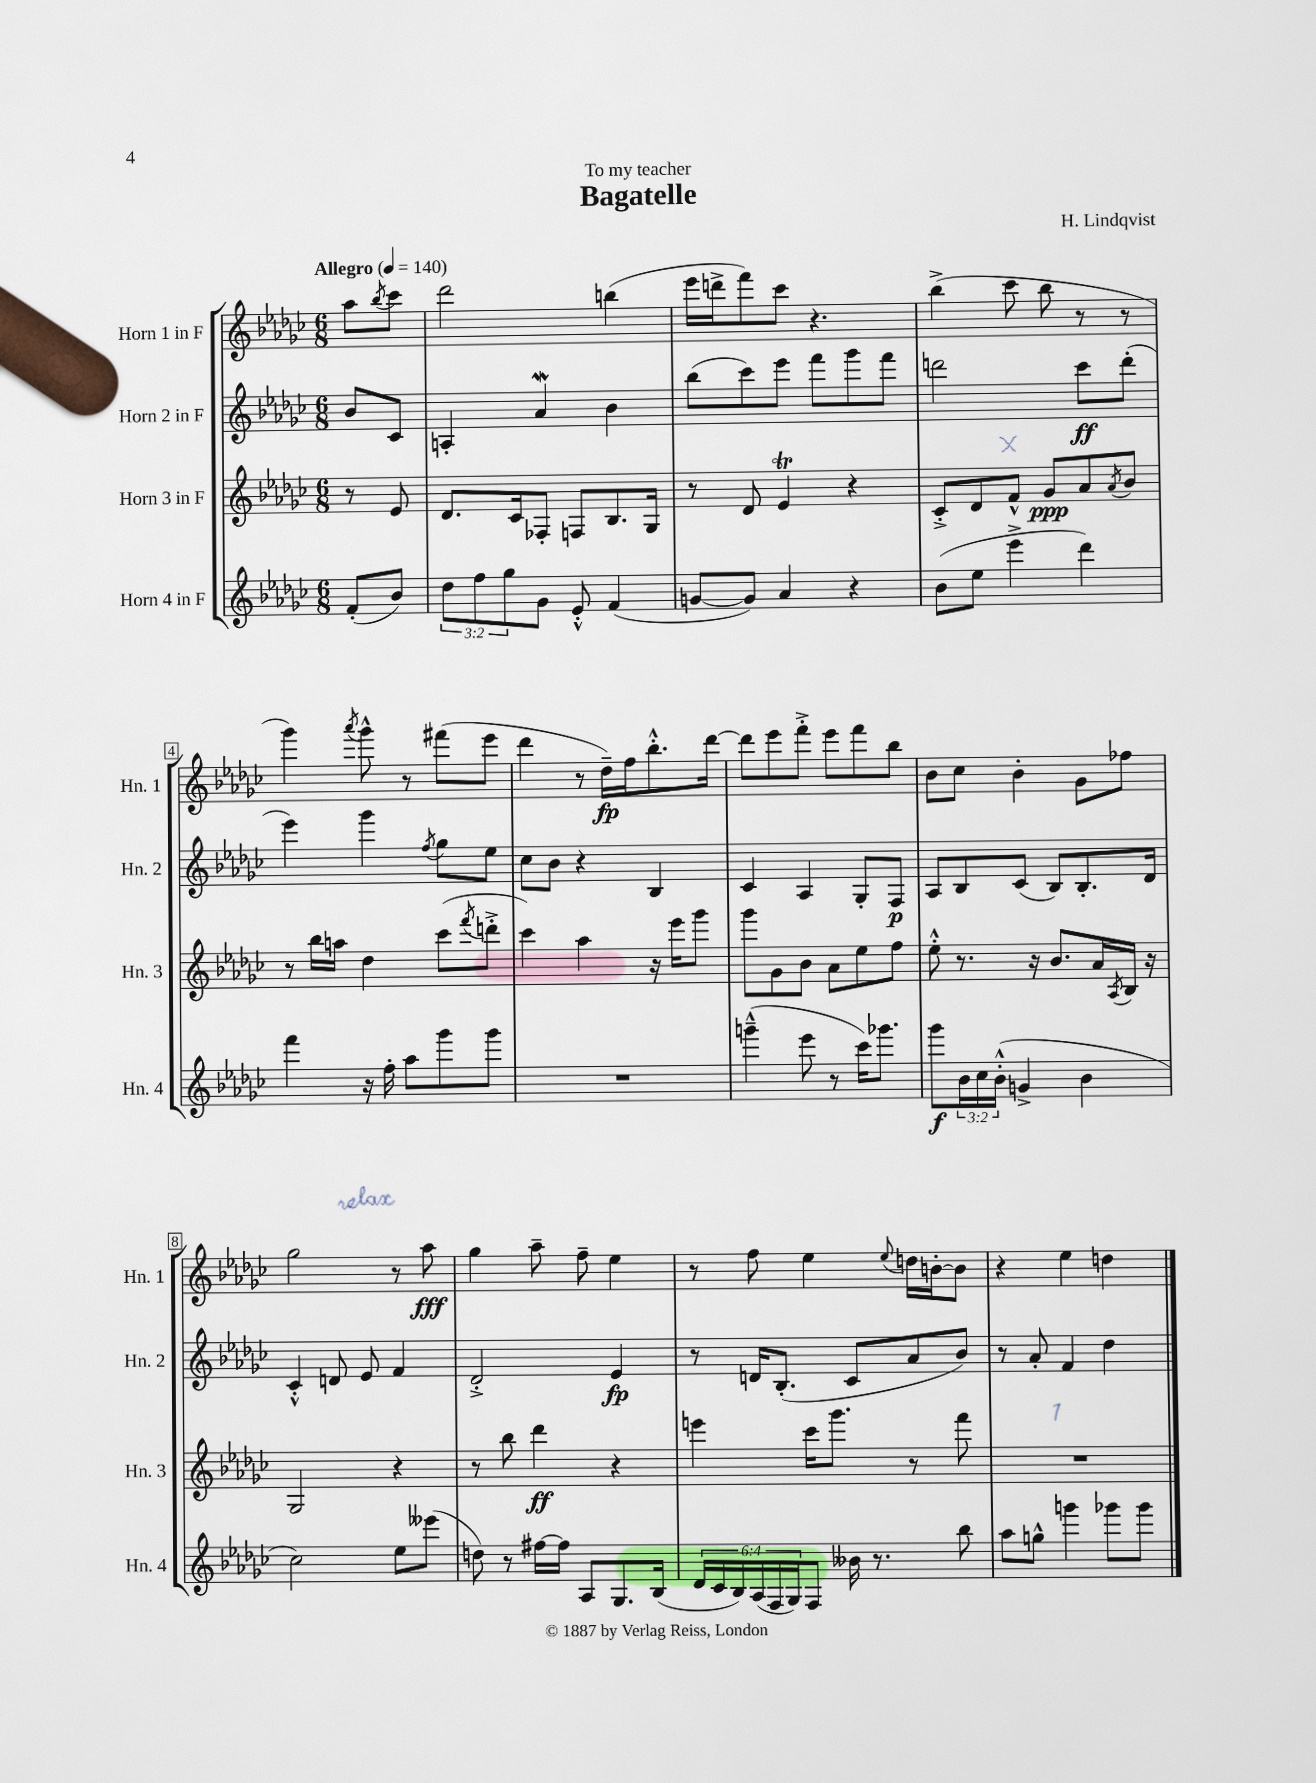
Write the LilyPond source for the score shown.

\header { title = "Bagatelle" composer = "H. Lindqvist" dedication = "To my teacher" }
<<
\new StaffGroup <<
\new Staff = "s0" \with { instrumentName = "Horn 1 in F" shortInstrumentName = "Hn. 1" } {
    \clef treble \key ges \major \numericTimeSignature \time 6/8 \partial 4 \tempo "Allegro" 4 = 140
    aes''8 \acciaccatura { bes''8 } ces'''8 |
    des'''2 b''4( |
    ees'''16 d'''16-> f'''8) ces'''8 r4. |
    bes''4->( ces'''8 bes''8 r8 r8 |
    ges'''4) \acciaccatura { aes'''8 } ges'''8-^ r8 fis'''8( ees'''8 |
    des'''4 r8 des''16--\fp) f''16 bes''8.-.-^ des'''16~ |
    des'''8 ees'''8 f'''8-.-> ees'''8 f'''8 bes''8 |
    bes'8 ces''8 bes'4-. ges'8 fes''8 |
    ges''2 r8 aes''8\fff |
    ges''4 aes''8-- f''8-- ees''4 |
    r8 f''8 ees''4 \appoggiatura { ees''8 } d''16 b'16~-. b'8 |
    r4 ees''4 d''4 \bar "|." |
}
\new Staff = "s1" \with { instrumentName = "Horn 2 in F" shortInstrumentName = "Hn. 2" } {
    \clef treble \key ges \major \numericTimeSignature \time 6/8 \partial 4
    bes'8 ces'8 |
    a4-. aes'4\mordent bes'4 |
    bes''8( ces'''8) ees'''8 f'''8 ges'''8 f'''8 |
    d'''2 ces'''8\ff d'''8-.( |
    ees'''4) ges'''4 \acciaccatura { f''8 } ges''8 ees''8 |
    ces''8 bes'8 r4 bes4 |
    ces'4 aes4 ges8-. f8\p |
    aes8 bes8 ces'8( bes8) bes8.-. des'16 |
    ces'4-.-^ d'8 ees'8 f'4 |
    des'2-.-> ees'4\fp |
    r8 d'16 bes8.-.( ces'8 aes'8 bes'8) |
    r8 aes'8-. f'4 des''4 \bar "|." |
}
\new Staff = "s2" \with { instrumentName = "Horn 3 in F" shortInstrumentName = "Hn. 3" } {
    \clef treble \key ges \major \numericTimeSignature \time 6/8 \partial 4
    r8 ees'8 |
    des'8. ces'16 fes8-. f8 bes8. ges16 |
    r8 des'8 ees'4\trill r4 |
    ces'8-.-> des'8 f'8-^ ges'8\ppp aes'8 \acciaccatura { aes'8 } bes'8 |
    r8 bes''16 a''16 des''4 ces'''8( \acciaccatura { f'''8 } d'''8-.-> |
    ces'''4) aes''4 r16 ees'''16 ges'''8 |
    ges'''8 ges'8 bes'8 aes'8 ees''8 f''8 |
    ees''8-.-^ r8. r16 bes'8. aes'16 \acciaccatura { aes8 } bes16 r16 |
    ges2 r4 |
    r8 bes''8 des'''4\ff r4 |
    e'''4 ces'''16 ges'''8. r8 f'''8 |
    R2. \bar "|." |
}
\new Staff = "s3" \with { instrumentName = "Horn 4 in F" shortInstrumentName = "Hn. 4" } {
    \clef treble \key ges \major \numericTimeSignature \time 6/8 \override Staff.TupletNumber.text = #tuplet-number::calc-fraction-text \partial 4
    f'8-.( bes'8) |
    \tuplet 3/2 { des''8 f''8 ges''8 } ges'8 ees'8-.-^ f'4( |
    g'8~ g'8) aes'4 r4 |
    bes'8( ees''8 ees'''4-> des'''4) |
    f'''4 r16 f''16-. aes''8 ges'''8 ges'''8 |
    R2. |
    g'''4---^( ees'''8 r8 ces'''16) ges'''8. |
    ges'''8\f \tuplet 3/2 { bes'16 ces''16 bes'16-.-^( } g'4-> bes'4 |
    ces''2) ees''8 eeses'''8( |
    d''8) r8 fis''16~ fis''16 aes8 ges8. bes16( |
    \tuplet 6/4 { des'16 ces'16 bes16) aes16( f16 ges16) } f8 beses'16 r8. bes''8 |
    aes''8 g''8-^ g'''4 ges'''8 ges'''8 \bar "|." |
}
>>
>>
\layout { \context { \Score \override BarNumber.stencil = #(make-stencil-boxer 0.1 0.3 ly:text-interface::print) } }
